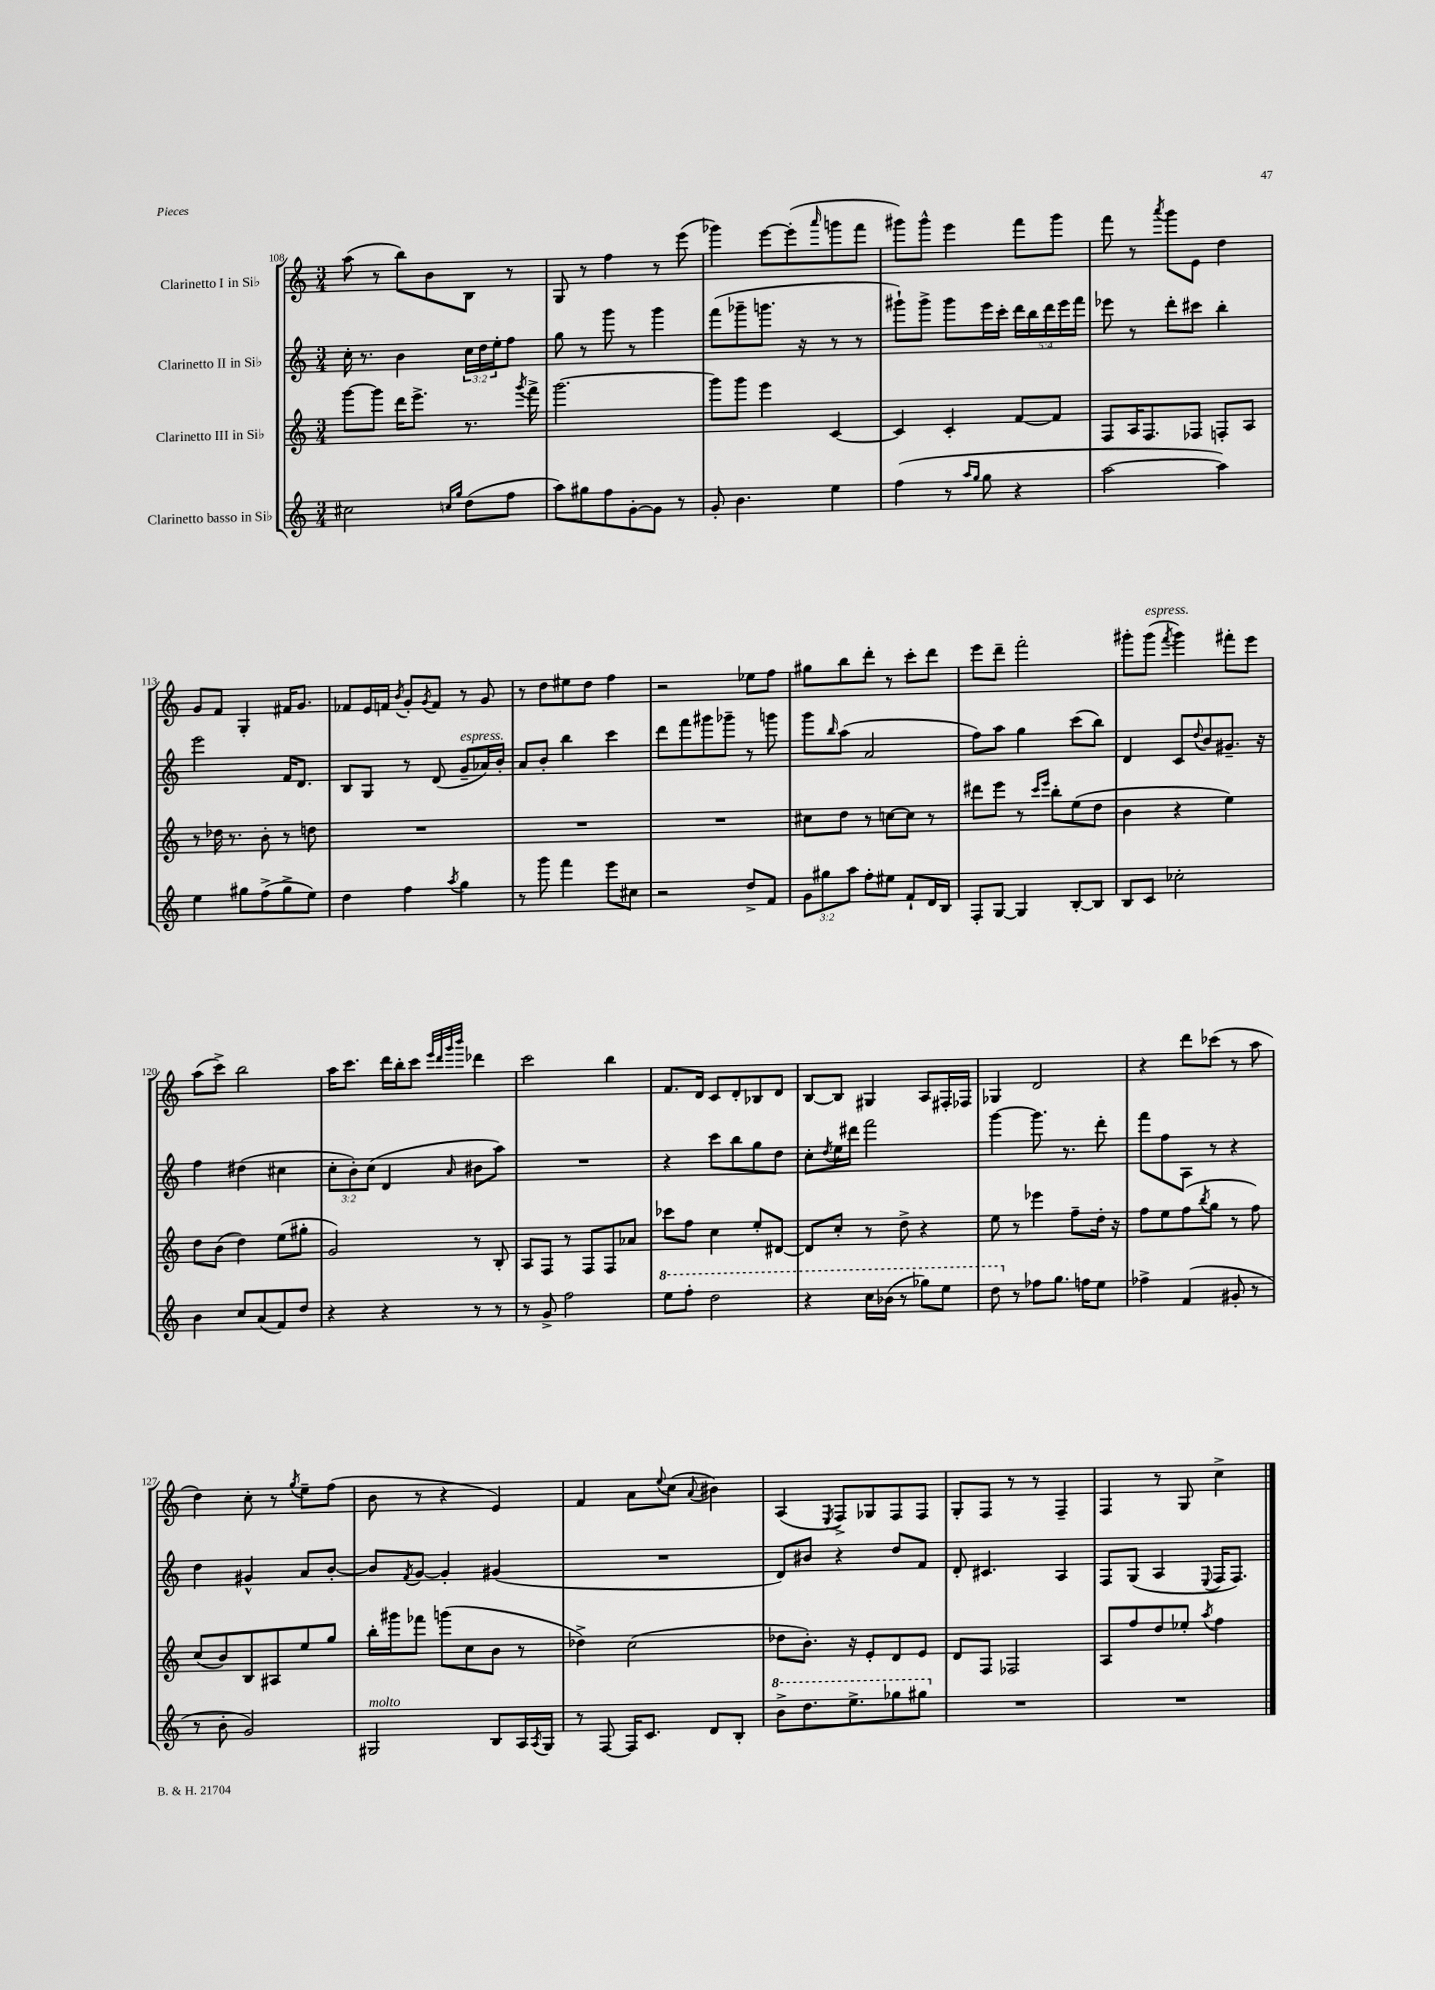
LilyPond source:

<<
\new StaffGroup <<
\new Staff = "s0" \with { instrumentName = "Clarinetto I in Sib" } {
    \clef treble \key c \major \numericTimeSignature \time 3/4
    a''8( r8 b''8) b'8 b8 r8 |
    g8 r8 f''4 r8 e'''8( |
    ges'''4) e'''8~ e'''8-.( \grace { a'''16 } g'''8 f'''8 |
    gis'''8) gis'''8-^ e'''4 f'''8 gis'''8 |
    f'''8 r8 \acciaccatura { a'''8 } g'''8 e'8 d''4 |
    g'8 f'8 g4-. fis'16 g'8. |
    fes'8 e'16 f'16 \acciaccatura { b'8 } g'8-. \acciaccatura { g'8 } f'8 r8 g'8 |
    r8 d''8 eis''8 d''8 f''4 |
    r2 ees''8 f''8 |
    gis''8 b''8 d'''8-. r8 c'''8-. d'''8 |
    e'''8 d'''8-- f'''2-. |
    gis'''8-. gis'''8^\markup { \italic "espress." }( \acciaccatura { f'''8 } gis'''4) fis'''8-. e'''8 |
    a''8( c'''8->) b''2 |
    a''16 c'''8. d'''16 b''16-. c'''8 \grace { e'''32 d'''32 g'''32 b'''32 } des'''4 |
    c'''2 b''4 |
    f'8. d'16 c'8 d'8-. bes8 d'8 |
    b8~ b8 gis4 a8 fis16-. fes16 |
    ges4 d'2 |
    r4 d'''8 ces'''8( r8 a''8 |
    d''4) c''8-. r8 \acciaccatura { g''8 } e''8-- f''8( |
    b'8 r8 r4 e'4) |
    f'4 a'8 \appoggiatura { e''8 } c''8( \appoggiatura { a'8 } bis'4) |
    a4( \acciaccatura { e8 } f8->) ges8 f8 f8 |
    g8-. f8 r8 r8 f4-- |
    f4 r8 g8 c''4-> \bar "|." |
}
\new Staff = "s1" \with { instrumentName = "Clarinetto II in Sib" } {
    \clef treble \key c \major \numericTimeSignature \time 3/4 \override Staff.TupletNumber.text = #tuplet-number::calc-fraction-text
    c''16-. r8. b'4 \tuplet 3/2 { c''16 d''16 e''16-. } f''8 |
    g''8 r8 g'''8 r8 g'''4 |
    f'''8( ges'''8-- g'''8. r16 r8 r8 |
    gis'''8-!) gis'''8-> gis'''8 e'''16 c'''16-. \tuplet 5/4 { d'''16 b''16 d'''16 e'''16 f'''16 } |
    ees'''8 r8 d'''8-. cis'''8 b''4-. |
    e'''2 f'16 d'8. |
    b8 g8 r8 d'8( g'8--^\markup { \italic "espress." } aes'16) b'16-. |
    a'8 b'8-. b''4 c'''4 |
    d'''8 f'''8 gis'''8 ges'''8-- r8 g'''8 |
    g'''8 \grace { b''16 } a''8( a'2 |
    f''8) a''8 g''4 c'''8( b''8) |
    d'4 c'8 \appoggiatura { d''8 } b'8 gis'8.-- r16 |
    f''4 dis''4( cis''4 |
    \tuplet 3/2 { c''8-. b'8-.) c''8( } d'4 \grace { a'16 } bis'8 a''8) |
    R2. |
    r4 c'''8 b''8 g''8 d''8 |
    c''8-. \acciaccatura { d''8 } e''16 dis'''16 f'''2 |
    g'''4~ g'''8. r8. d'''8-. |
    f'''8 f''8 a8 r8 r4 |
    d''4 gis'4-^ a'8 b'8~-. |
    b'8 \acciaccatura { f'8 } g'8~ g'4-. gis'4( |
    R2. |
    d'8) bis'8 r4 d''8 f'8 |
    d'8-. cis'4. a4 |
    f8 g8( a4 \appoggiatura { e8 } f16 f8.) \bar "|." |
}
\new Staff = "s2" \with { instrumentName = "Clarinetto III in Sib" } {
    \clef treble \key c \major \numericTimeSignature \time 3/4
    g'''8~ g'''8 d'''16 e'''8.-> r8. \acciaccatura { g'''8 } f'''16-> |
    g'''2.~ |
    g'''8 g'''8 e'''4 c'4~ |
    c'4 c'4-. f'8~ f'8 |
    f8 a16 f8. fes8 f8-. a8 |
    r8 des''16 r8. b'8-. r8 d''8 |
    R2. |
    R2. |
    R2. |
    cis''8 d''8 r8 c''8~ c''8 r8 |
    dis'''8 e'''8 r8 \grace { c'''16 e'''16 } b''8-. e''8( d''8 |
    b'4 r4 e''4) |
    d''8 b'8( d''4) e''8( gis''8-. |
    g'2) r8 b8-. |
    a8 f8 r8 f8 f8 aes'8 |
    ces'''8 f''8 c''4 e''8-. dis'8~ |
    dis'8 c''8-. r8 d''8-> r4 |
    e''8 r8 ees'''4 f''8-- d''16-. r16 |
    f''8 e''8 f''8( \acciaccatura { b''8 } g''8 r8 f''8) |
    c''8( b'8) b8 ais8 e''8 g''8 |
    b''16-. gis'''16 fes'''8 g'''8( c''8 b'8 r8 |
    des''4->) c''2( |
    des''8 b'8.-.) r16 e'8-. d'8 e'8 |
    d'8 f8 fes2 |
    a8 f''8 d''8 ees''8-. \acciaccatura { a''8 } f''4 \bar "|." |
}
\new Staff = "s3" \with { instrumentName = "Clarinetto basso in Sib" } {
    \clef treble \key c \major \numericTimeSignature \time 3/4 \override Staff.TupletNumber.text = #tuplet-number::calc-fraction-text
    cis''2 \grace { c''16 g''16 } d''8( f''8 |
    a''8) gis''8 f''8 g'8~-. g'8 r8 |
    g'8-. b'4. e''4 |
    f''4( r8 \grace { a''16 g''16 } g''8 r4 |
    a''2~ a''4) |
    e''4 gis''8 f''8->( gis''8-> e''8) |
    d''4 f''4 \acciaccatura { a''8 } g''4 |
    r8 g'''8 f'''4 e'''8 cis''8 |
    r2 d''8-> f'8 |
    \tuplet 3/2 { g'8 gis''8 a''8 } f''8-. eis''8 f'8-! d'16 b16 |
    f8-. g8~ g4 b8~-. b8 |
    b8 c'8 ces''2-. |
    b'4 c''8 a'8( f'8) d''8 |
    r4 r4 r8 r8 |
    r8 g'8-> f''2 |
    \ottava #1 e'''8 f'''8-. d'''2 |
    r4 c'''16 bes''16( r8 ges'''8) e'''8 |
    d'''8 \ottava #0 r8 fes''8 g''8. f''16 e''8 |
    fes''4-> f'4( gis'8-. r8 |
    r8 b'8-. g'2) |
    gis2^\markup { \italic "molto" } b8 a16 \acciaccatura { a8 } gis16 |
    r8 f8~ f16 c'8. d'8 b8-. |
    \ottava #1 b''8-> d'''8. e'''8.-> ges'''8 gis'''8 \ottava #0 |
    R2. |
    R2. \bar "|." |
}
>>
>>
\layout { \context { \Score currentBarNumber = #108 } }
